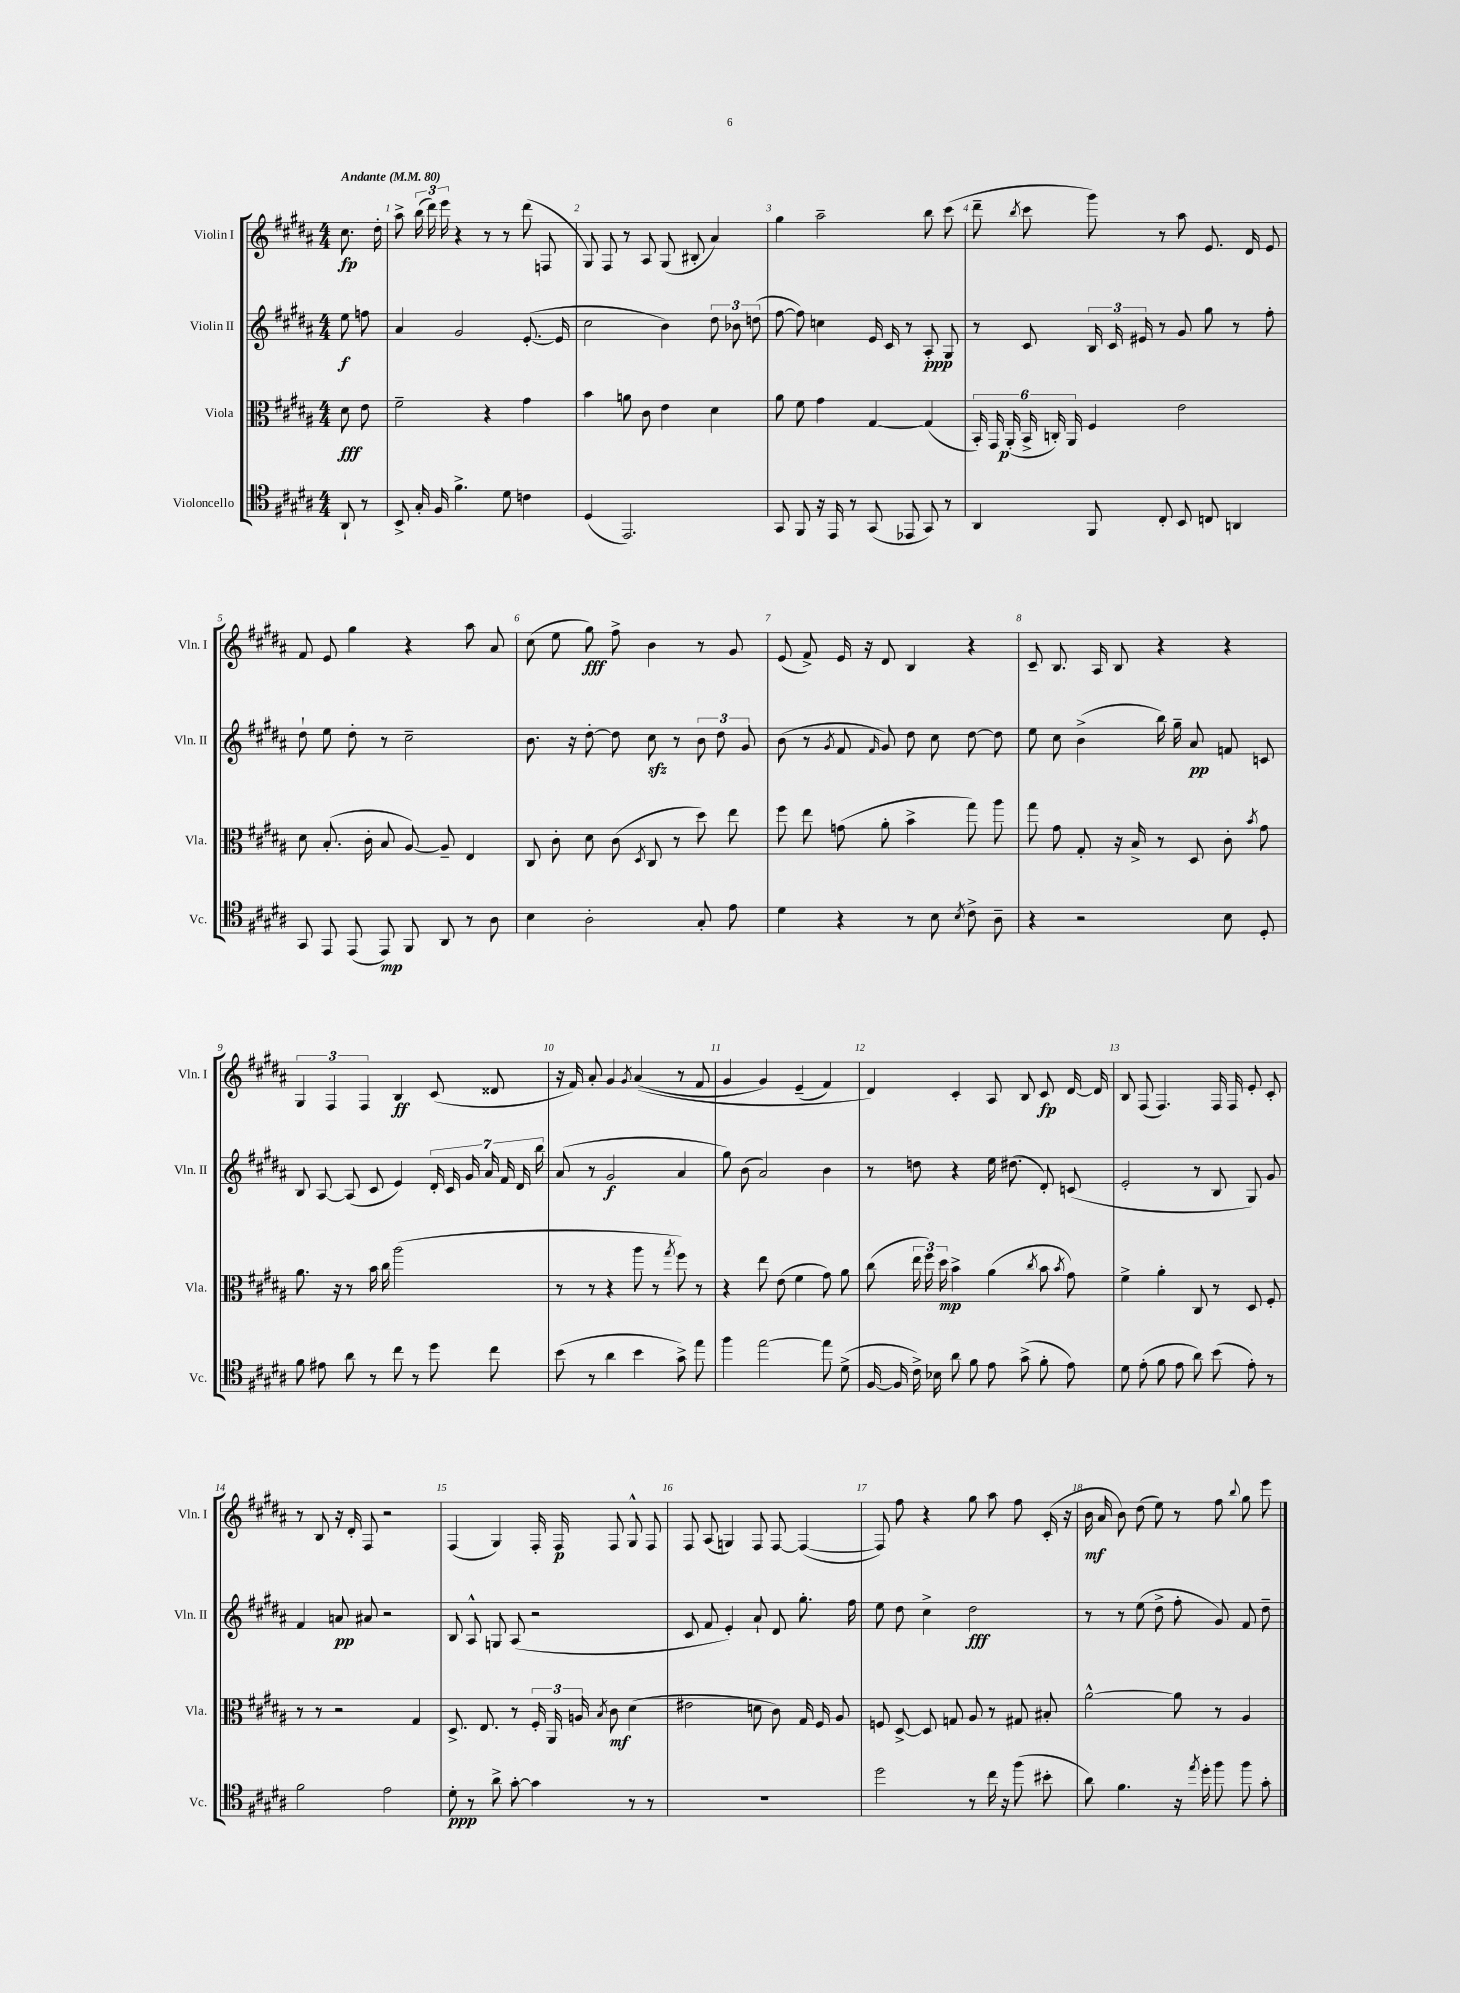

**kern	**dynam	**kern	**dynam	**kern	**dynam	**kern	**dynam
*part4	*part4	*part3	*part3	*part2	*part2	*part1	*part1
*staff4	*staff4	*staff3	*staff3	*staff2	*staff2	*staff1	*staff1
*I"Violoncello	*	*I"Viola	*	*I"Violin II	*	*I"Violin I	*
*I'Vc.	*	*I'Vla.	*	*I'Vln. II	*	*I'Vln. I	*
*clefC4	*	*clefC3	*	*clefG2	*	*clefG2	*
*k[f#c#g#d#a#]	*	*k[f#c#g#d#a#]	*	*k[f#c#g#d#a#]	*	*k[f#c#g#d#a#]	*
*M4/4	*	*M4/4	*	*M4/4	*	*M4/4	*
*MM80	*	*MM80	*	*MM80	*	*MM80	*
=	=	=	=	=	=	=	=
!	!	!	!	!	!	!LO:TX:a:B:t=Andante	!
8AA#`/	.	8d#\	fff	8ee\	f	8.cc#\	fp
8r	.	8e\	.	8ffn\	.	.	.
.	.	.	.	.	.	16dd#'\	.
=1	=1	=1	=1	=1	=1	=1	=1
8BB^/	.	2f#~\	.	4a#/	.	8aa#^\	.
16G#'/	.	.	.	.	.	(24bb\	.
.	.	.	.	.	.	24ddd#\)	.
16F#/	.	.	.	.	.	.	.
.	.	.	.	.	.	24eee\	.
4.f#^\	.	.	.	2g#/	.	4r	.
.	.	4r	.	.	.	8r	.
8d#\	.	.	.	.	.	8r	.
4cn\	.	4g#\	.	([8.e'/	.	(8ddd#\	.
.	.	.	.	.	.	8Fn/	.
.	.	.	.	16e/]	.	.	.
=2	=2	=2	=2	=2	=2	=2	=2
(4D#/	.	4b\	.	2cc#\	.	8G#/)	.
.	.	.	.	.	.	8F#/	.
2.EE/)	.	8an\	.	.	.	8r	.
.	.	8c#\	.	.	.	8A#/	.
.	.	4e\	.	4b\)	.	(8G#/	.
.	.	.	.	.	.	8B#X'/	.
.	.	4d#\	.	12dd#\	.	4a#/)	.
.	.	.	.	12b-X\	.	.	.
.	.	.	.	(12ddn\	.	.	.
=3	=3	=3	=3	=3	=3	=3	=3
8GG#/	.	8a#\	.	[8ff#\	.	4gg#\	.
8FF#/	.	8f#\	.	8ff#\])	.	.	.
16r	.	4g#\	.	4ccn\	.	2aa#~\	.
16EE/	.	.	.	.	.	.	.
8r	.	.	.	.	.	.	.
(8GG#/	.	[4G#/	.	16e/	.	.	.
.	.	.	.	16c#/	.	.	.
8EE-X/	.	.	.	8r	.	.	.
8GG#/)	.	(4G#/]	.	8A#'/	ppp	8bb\	.
8r	.	.	.	8G#/	.	(8ccc#\	.
=4	=4	=4	=4	=4	=4	=4	=4
4AA#/	.	24BB'/)	.	8r	.	8ddd#~\	.
.	.	24GG#/	.	.	.	.	.
.	.	(24AA#'/	p	.	.	.	.
.	.	.	.	.	.	8qbb/	.
.	.	24BB^/	.	8c#/	.	8ccc#\	.
.	.	24Cn'/)	.	.	.	.	.
.	.	24AA#/	.	.	.	.	.
8FF#/	.	4F#/	.	24B/	.	8ggg#\)	.
.	.	.	.	24c#/	.	.	.
.	.	.	.	24e#X/	.	.	.
8C#'/	.	.	.	8r	.	8r	.
8BB/	.	2e\	.	8g#/	.	8aa#\	.
8Cn/	.	.	.	8gg#\	.	8.e/	.
4AAn/	.	.	.	8r	.	.	.
.	.	.	.	.	.	16d#/	.
.	.	.	.	8ff#'\	.	8e/	.
!!LO:LB:g=z
=5	=5	=5	=5	=5	=5	=5	=5
8GG#/	.	8d#\	.	8dd#`\	.	8f#/	.
8EE/	.	(8.B'/	.	8ee\	.	8e/	.
(8EE/	.	.	.	8dd#'\	.	4gg#\	.
.	.	16c#'\	.	.	.	.	.
8EE/)	mp	8B/	.	8r	.	.	.
8FF#/	.	[8A#/)	.	2cc#~\	.	4r	.
8AA#/	.	8A#~/]	.	.	.	.	.
8r	.	4E/	.	.	.	8aa#\	.
8A#\	.	.	.	.	.	8a#/	.
=6	=6	=6	=6	=6	=6	=6	=6
4B\	.	8C#/	.	8.b\	.	(8cc#\	.
.	.	8c#'\	.	.	.	8ee\	.
.	.	.	.	16r	.	.	.
2A#'\	.	8d#\	.	[8dd#'\	.	8gg#\)	fff
.	.	(8c#\	.	8dd#\]	.	8ff#^\	.
.	.	8qD#/	.	.	.	.	.
.	.	8C#/	.	8cc#zz\	.	4b\	.
.	.	8r	.	8r	.	.	.
8G#'/	.	8dd#\)	.	12b\	.	8r	.
.	.	.	.	12dd#\	.	.	.
8e\	.	8ee\	.	.	.	8g#/	.
.	.	.	.	12g#/	.	.	.
=7	=7	=7	=7	=7	=7	=7	=7
4d#\	.	8ff#\	.	(8b\	.	(8e/	.
.	.	8ee\	.	8r	.	8f#^/)	.
.	.	.	.	8qg#/	.	.	.
4r	.	(8gn\	.	8f#/	.	16e/	.
.	.	.	.	.	.	16r	.
.	.	.	.	16qqf#/	.	.	.
.	.	8a#'\	.	8g#/)	.	8d#/	.
8r	.	4b^\	.	8dd#\	.	4B/	.
8B\	.	.	.	8cc#\	.	.	.
8qB/	.	.	.	.	.	.	.
8c#^\	.	8gg#\)	.	[8dd#\	.	4r	.
8A#~\	.	8aa#\	.	8dd#\]	.	.	.
=8	=8	=8	=8	=8	=8	=8	=8
4r	.	8gg#\	.	8ee\	.	8c#~/	.
.	.	8g#\	.	8cc#\	.	8.B/	.
2r	.	8G#'/	.	(4b^\	.	.	.
.	.	.	.	.	.	16A#/	.
.	.	16r	.	.	.	8B/	.
.	.	16B^/	.	.	.	.	.
.	.	8r	.	16bb\)	.	4r	.
.	.	.	.	16gg#~\	.	.	.
.	.	8D#/	.	8a#/	pp	.	.
8B\	.	8c#'\	.	8fn/	.	4r	.
.	.	8qb/	.	.	.	.	.
8D#'/	.	8g#\	.	8cn/	.	.	.
!!LO:LB:g=z
=9	=9	=9	=9	=9	=9	=9	=9
8f#\	.	8.a#\	.	8B/	.	6G#/	.
8e#X\	.	.	.	[8A#/	.	.	.
.	.	.	.	.	.	6F#/	.
.	.	16r	.	.	.	.	.
8a#\	.	8r	.	(8A#/]	.	.	.
.	.	.	.	.	.	6F#/	.
8r	.	16b\	.	8c#/	.	.	.
.	.	16cc#\	.	.	.	.	.
8cc#\	.	(2aa#\	.	4e/)	.	4B/	ff
8r	.	.	.	.	.	.	.
8dd#\	.	.	.	28d#'/	.	(8c#/	.
.	.	.	.	28c#/	.	.	.
.	.	.	.	28g#/	.	.	.
.	.	.	.	28a#/	.	.	.
8cc#\	.	.	.	.	.	8d##X/	.
.	.	.	.	28f#/	.	.	.
.	.	.	.	28d#/	.	.	.
.	.	.	.	28bb\	.	.	.
=10	=10	=10	=10	=10	=10	=10	=10
(8b\	.	8r	.	(8a#/	.	16r	.
.	.	.	.	.	.	16f#/)	.
8r	.	8r	.	8r	.	8a#'/	.
4a#\	.	4r	.	2g#/	f	4g#/	.
.	.	.	.	.	.	8qg#/	.
4b\	.	8aa#\	.	.	.	((4a#/	.
.	.	8r	.	.	.	.	.
.	.	8qgg#/	.	.	.	.	.
8g#^\)	.	8ff#\)	.	4a#/	.	8r	.
8ee\	.	8r	.	.	.	8f#/	.
=11	=11	=11	=11	=11	=11	=11	=11
4ff#\	.	4r	.	8gg#\)	.	4g#/	.
.	.	.	.	(8b\	.	.	.
[2ee\	.	8ee\	.	2a#/)	.	4g#/)	.
.	.	(8e\	.	.	.	.	.
.	.	4f#\	.	.	.	(4e~/	.
8ee\]	.	8g#\)	.	4b\	.	4f#/)	.
(8d#^\	.	8a#\	.	.	.	.	.
=12	=12	=12	=12	=12	=12	=12	=12
[16F#/	.	(8cc#\	.	8r	.	4d#/)	.
16F#/]	.	.	.	.	.	.	.
16c#^\)	.	24ee\	.	8ddn\	.	.	.
.	.	24ff#\)	.	.	.	.	.
16B-X\	.	.	.	.	.	.	.
.	.	24dd#\	mp	.	.	.	.
8a#\	.	4b^\	.	4r	.	4c#'/	.
8f#\	.	.	.	.	.	.	.
8e\	.	(4a#\	.	16ee\	.	8A#/	.
.	.	.	.	(8.dd#X\	.	.	.
(8g#^\	.	.	.	.	.	8B/	.
.	.	8qcc#/	.	.	.	.	.
8f#'\	.	8b\	.	8d#'/)	.	8c#/	fp
.	.	8qb/	.	.	.	.	.
8e\)	.	8g#\)	.	(8cn/	.	[16d#/	.
.	.	.	.	.	.	16d#/]	.
=13	=13	=13	=13	=13	=13	=13	=13
8d#\	.	4f#^\	.	2e'/	.	8B/	.
(8e'\	.	.	.	.	.	(8F#/	.
8f#\	.	4a#'\	.	.	.	4.F#/)	.
8e\	.	.	.	.	.	.	.
8a#\)	.	8C#/	.	8r	.	.	.
(8b\	.	8r	.	8B/	.	16F#/	.
.	.	.	.	.	.	16F#/	.
8e'\)	.	8D#/	.	8G#/)	.	8e'/	.
8r	.	8F#'/	.	8g#/	.	8c#'/	.
!!LO:LB:g=z
=14	=14	=14	=14	=14	=14	=14	=14
2f#\	.	8r	.	4f#/	.	8r	.
.	.	8r	.	.	.	8B/	.
.	.	2r	.	8an/	pp	16r	.
.	.	.	.	.	.	16d#'/	.
.	.	.	.	8a#X/	.	8F#/	.
2e\	.	.	.	2r	.	2r	.
.	.	4G#/	.	.	.	.	.
=15	=15	=15	=15	=15	=15	=15	=15
8d#'\	ppp	8.D#^/	.	8B/	.	(4F#/	.
8r	.	.	.	8A#^^/	.	.	.
.	.	8.E/	.	.	.	.	.
8a#^\	.	.	.	8Gn/	.	4G#/)	.
[8g#'\	.	8r	.	(8A#/	.	.	.
4g#\]	.	24F#'/	.	2r	.	16F#'/	.
.	.	24AA#/	.	.	.	.	.
.	.	.	.	.	.	16F#/	p
.	.	24An/	.	.	.	.	.
.	.	8qB/	.	.	.	.	.
.	.	8c#\	mf	.	.	8F#/	.
8r	.	(4d#\	.	.	.	8G#^^/	.
8r	.	.	.	.	.	8F#/	.
=16	=16	=16	=16	=16	=16	=16	=16
1r	.	2e#X\	.	8c#/	.	8F#/	.
.	.	.	.	8f#/	.	(8A#/	.
.	.	.	.	4e'/)	.	4Gn/)	.
.	.	8dn\	.	8a#`/	.	8F#/	.
.	.	8c#\)	.	8d#/	.	[8F#/	.
.	.	16G#/	.	8.gg#'\	.	(4F#/_	.
.	.	16F#/	.	.	.	.	.
.	.	8A#/	.	.	.	.	.
.	.	.	.	16ff#\	.	.	.
=17	=17	=17	=17	=17	=17	=17	=17
2dd#\	.	8Fn/	.	8ee\	.	8F#/])	.
.	.	[8D#^/	.	8dd#\	.	8ff#\	.
.	.	8D#/]	.	4cc#^\	.	4r	.
.	.	8Gn/	.	.	.	.	.
8r	.	8A#/	.	2dd#\	fff	8gg#\	.
16cc#\	.	8r	.	.	.	8aa#\	.
16r	.	.	.	.	.	.	.
(8ff#\	.	8G#X/	.	.	.	8ff#\	.
8b#X'\	.	8B#X'/	.	.	.	(16c#'/	.
.	.	.	.	.	.	16r	.
=18	=18	=18	=18	=18	=18	=18	=18
8a#\)	.	[2a#^^\	.	8r	.	16b\	mf
.	.	.	.	.	.	16a#/	.
4.f#\	.	.	.	8r	.	8b\)	.
.	.	.	.	(8ee\	.	(8dd#\	.
.	.	.	.	8dd#^\	.	8ee\)	.
16r	.	8a#\]	.	8ff#'\	.	8r	.
8qee/	.	.	.	.	.	.	.
16dd#'\	.	.	.	.	.	.	.
8ff#\	.	8r	.	8g#/)	.	8ff#\	.
.	.	.	.	.	.	8qqbb/	.
8ff#\	.	4A#/	.	8f#/	.	8gg#\	.
8g#'\	.	.	.	8dd#~\	.	8eee\	.
==	==	==	==	==	==	==	==
*-	*-	*-	*-	*-	*-	*-	*-
